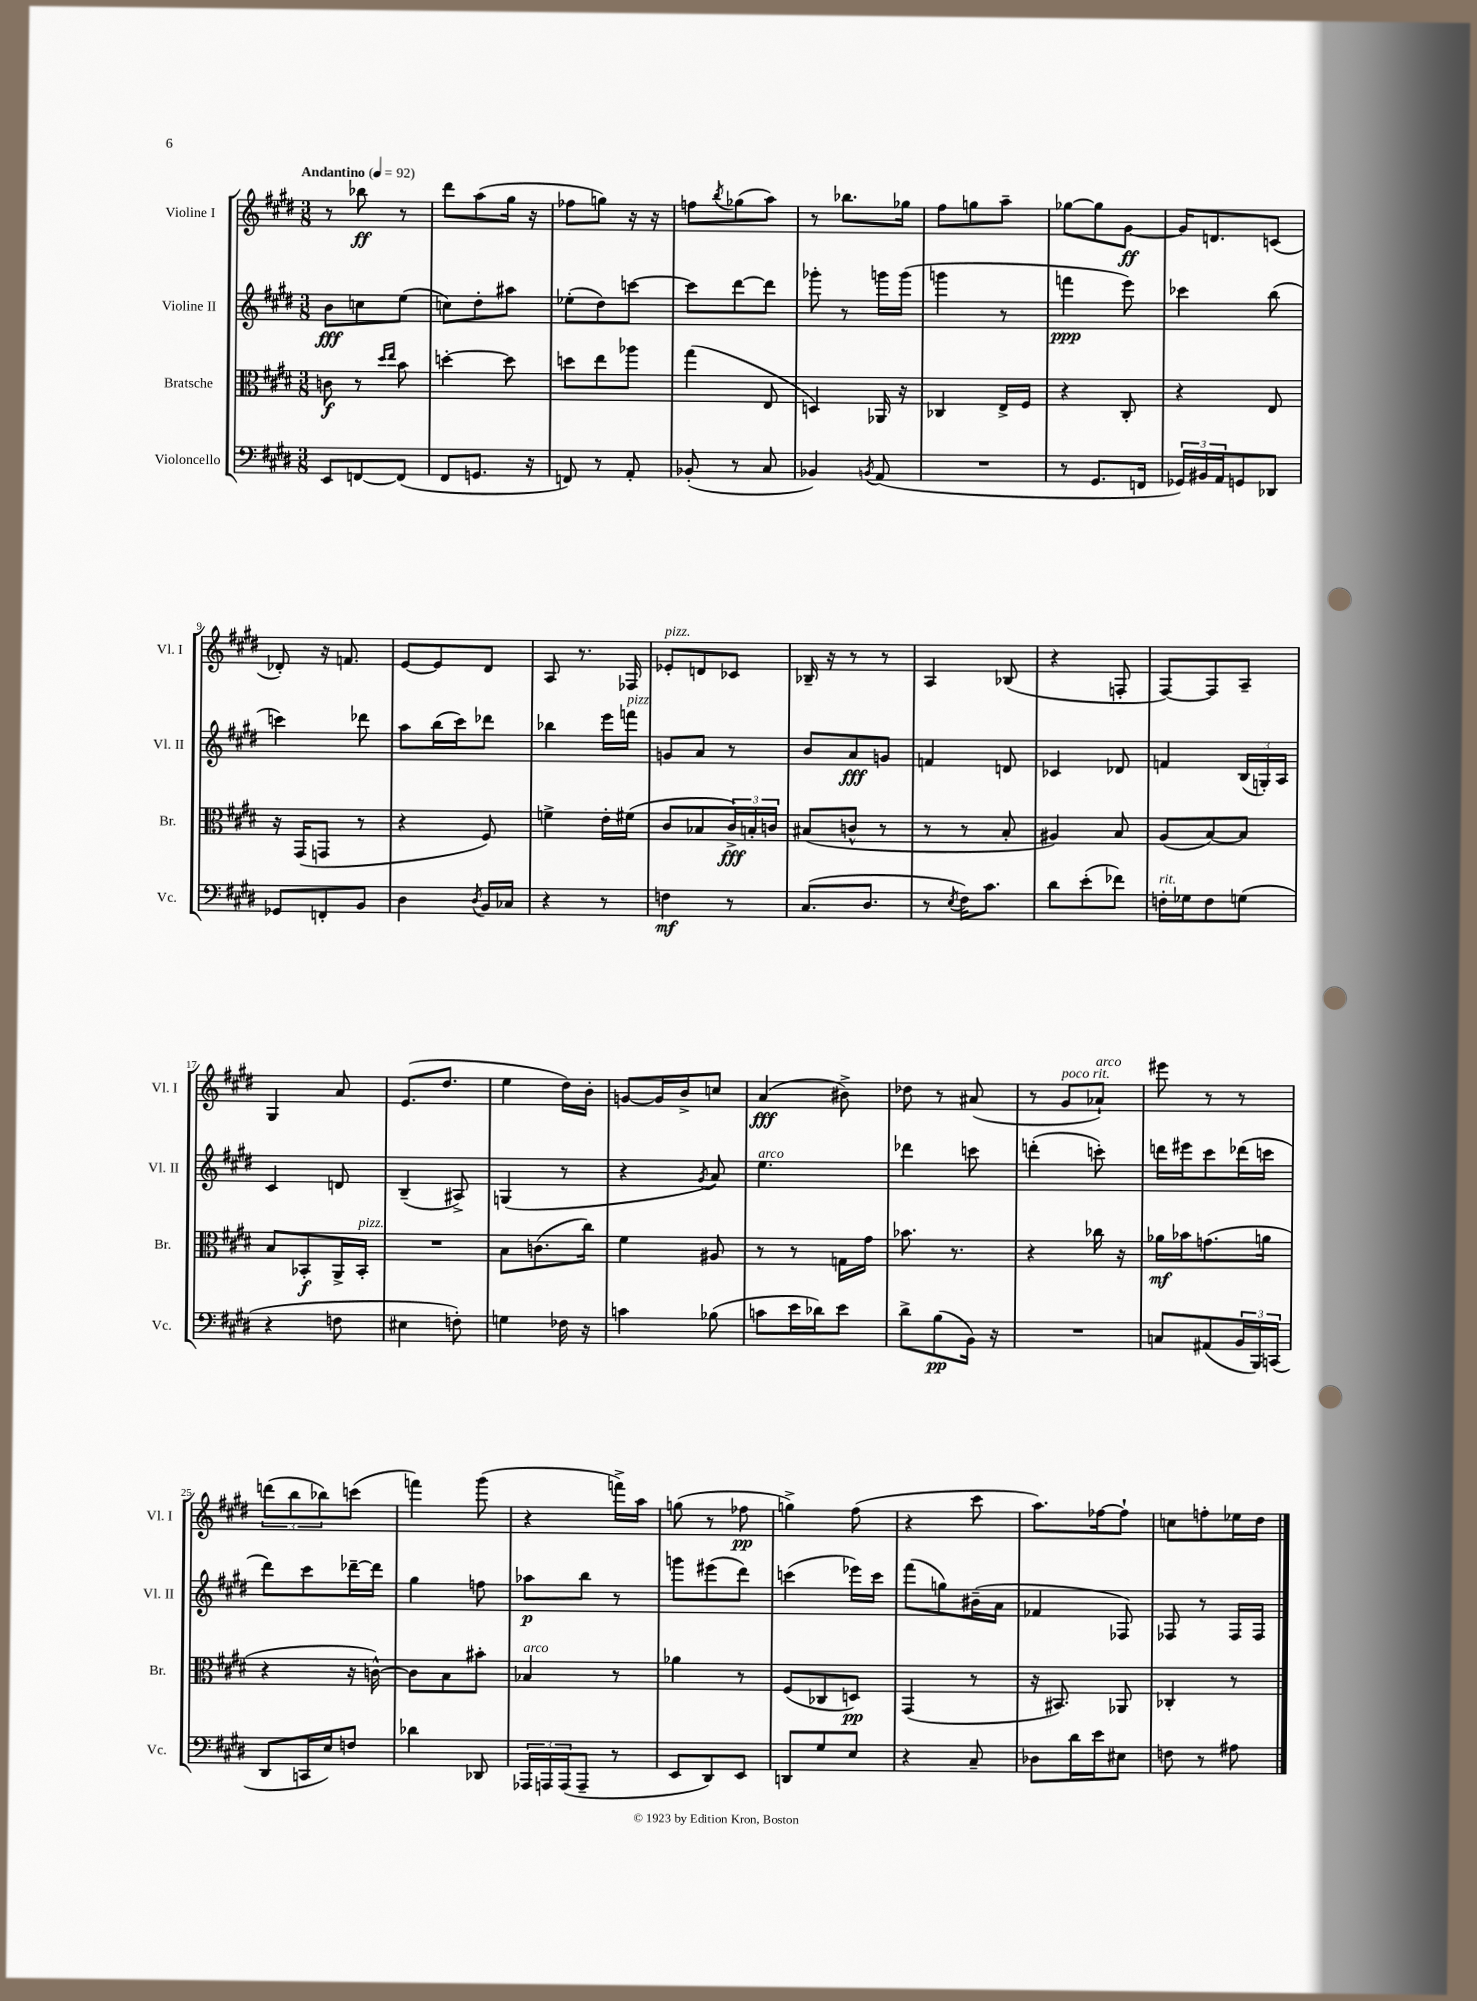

**kern	**kern	**kern	**kern
*staff4	*staff3	*staff2	*staff1
*clefF4	*clefC3	*clefG2	*clefG2
*k[f#c#g#d#]	*k[f#c#g#d#]	*k[f#c#g#d#]	*k[f#c#g#d#]
*M3/8	*M3/8	*M3/8	*M3/8
*MM92	*MM92	*MM92	*MM92
8EE/L	8c\	8b\L	8r
[8FF/	8r	8cc\	8bb-\
.	16qqdd#/LL	.	.
.	16qqee/JJ	.	.
(8FF/]J	8b\	(8ee\J	8r
=	=	=	=
8FF#/L	[4dd'\	8cc\L)	8ddd#\L
8.GG/J	.	8dd#'\	(8aa\
.	8dd\]	8aa#\J	16gg#\Jk
16r	.	.	16r
=	=	=	=
8FF/)	8dd\L	(8ee-'\L	8ff-\L
8r	8ee\	8dd#\)	8gg\J)
8AA'/	8aa-\J	[8ccc\J	16r
.	.	.	16r
=	=	=	=
(8BB-'/	(4gg#\	8ccc\]L	8ff\L
.	.	.	8qbb/
8r	.	[8ddd#\	(8gg-\
8C#/	8E/	8ddd#\]J	8aa\J)
=	=	=	=
4BB-/)	4D/)	8ggg-'\	8r
.	.	8r	8.bb-\L
8qBB/	.	.	.
(8AA/	16AA-/	16ggg\LL	.
.	16r	(16ggg\JJ	16gg-\Jk
=	=	=	=
4.r	4C-/	4ggg\	8ff#\L
.	.	.	8gg\
.	16E^/LL	8r	8aa~\J
.	16F#/JJ	.	.
=	=	=	=
8r	4r	4fff\	[8gg-\L
8.GG#/L	.	.	8gg-\]
.	8C#'/	8eee\)	[8g#\J
16FF/Jk	.	.	.
=	=	=	=
24GG-/LL)	4r	4ccc-\	16g#/]LK
24BB#/	.	.	.
.	.	.	8.d/
24AA/J	.	.	.
8GG/	.	.	.
8DD-/J	8E/	(8bb\	(8c/J
=	=	=	=
8GG-/L	16r	4ccc\)	8d-'/)
.	(16GG#/LK	.	.
8FF'/	8GG/J	.	16r
.	.	.	8.f/
8BB/J	8r	8ddd-\	.
=	=	=	=
4D#\	4r	8aa\L	[8e/L
.	.	(16bb\L	8e/]
.	.	16ccc#\J)	.
8qD#/	.	.	.
16BB/LL	8F#/)	8ddd-\J	8d#/J
16C-/JJ	.	.	.
=	=	=	=
4r	4f^\	4bb-\	8A/
.	.	.	8.r
8r	16e'\LL	16eee\LL	.
.	(16f#\JJ	16fff\JJ	16F-/
=	=	=	=
4F\	8c#/L	8g/L	8e-'/L
.	8B-/	8a/J	8d/
8r	24c#^/L)	8r	8c-/J
.	24B'/	.	.
.	24c/JJ	.	.
=	=	=	=
(8.C#/L	(8B#/L	8b/L	16B-~/
.	.	.	16r
.	8c^^/J	8a/	8r
8.D#/J	.	.	.
.	8r	8g/J	8r
=	=	=	=
8r	8r	4f/	4A/
8qE/	.	.	.
16F#\LK)	8r	.	.
8.c#\J	.	.	.
.	8B'/	8d/	(8B-/
=	=	=	=
8d#\L	4A#/)	4c-/	4r
(8e'\	.	.	.
8f-\J)	8B/	8d-/	8F'/
=	=	=	=
16F'\LL	(8A/L	4f/	[8F#/L)
16G-\J	.	.	.
8F\	[8B/)	.	8F#/]
(8G\J	8B/]J	(24B/LL	8A~/J
.	.	24G'/)	.
.	.	24A/JJ	.
=	=	=	=
4r	8B/L	4c#/	4G#/
.	8BB-'/	.	.
8F\	16AA^/L	8d/	8a/
.	16BB-'/JJ	.	.
=	=	=	=
4E#\	4.r	(4B~/	(8.e/L
.	.	.	8.dd#/J
8F'\)	.	8A#^/)	.
=	=	=	=
4G\	8B\L	(4G/	4ee\
.	(8.c\	.	.
16F-\	.	8r	16dd#\LL)
16r	16cc#\Jk)	.	16b'\JJ
=	=	=	=
4c\	4f#\	4r	[8g/L
.	.	.	16g/]L
.	.	.	16b^/J
.	.	8qg#/	.
(8B-\	8A#/	8a/)	8cc/J
=	=	=	=
8c\L	8r	4.ee\	(4a/
16e\L	8r	.	.
16d-\J)	.	.	.
8e\J	16G\LL	.	8b#^\)
.	16g#\JJ	.	.
=	=	=	=
8d#^\L	8.b-\	4ddd-\	8dd-\
(8B\	.	.	8r
.	8.r	.	.
16BB\Jk)	.	8ccc\	(8a#/
16r	.	.	.
=	=	=	=
4.r	4r	(4ddd'\	8r
.	.	.	8g#/L
.	16cc-\	8ccc'\)	8a-`/J)
.	16r	.	.
=	=	=	=
8C/L	16a-\LL	16ddd\LL	8eee#\
.	16b-\J	16eee#\J	.
(8AA#/	(8.g\	8ccc#\	8r
24BB/L	.	(16ddd-\L	8r
24BBB/)	.	.	.
.	16a\Jk	16ccc\JJ	.
(24CC/JJ	.	.	.
=	=	=	=
8DD#/L	4r	8ddd#\L)	(12ddd\L
.	.	.	12bb\
16CC/L	.	8ccc#\	.
.	.	.	12bb-\)
16E/J)	.	.	.
8F/J	16r	[16ddd-~\L	(8ccc\J
.	[16c^^\)	16ddd-\]JJ	.
=	=	=	=
4d-\	8c\]L	4gg#\	4fff\)
.	8B\	.	.
8DD-/	8b#'\J	8ff\	(8ggg#\
=	=	=	=
24AAA-/LL	4B-/	8aa-\L	4r
24AAA/	.	.	.
(24AAA/J	.	.	.
8AAA~/J	.	8bb\J	.
8r	8r	8r	16fff^\LL)
.	.	.	16aa\JJ
=	=	=	=
8EE/L	4a-\	8ggg\L	(8gg\
8DD#/)	.	(8eee#\	8r
8EE/J	8r	8ddd#\J)	8ff-\
=	=	=	=
8DD/L	(8F#/L	(4ccc\	4gg^\)
8G#/	8C-/	.	.
8E/J	8D/J)	16eee-\LL)	(8ff#\
.	.	16ccc\JJ	.
=	=	=	=
4r	(4GG#/	(8fff#\L	4r
.	.	8gg\)	.
8C#~/	8r	(16b#~\L	8ccc#\
.	.	16a\JJ	.
=	=	=	=
8D-\L	16r	4f-/	8.aa\L)
.	8.BB#/)	.	.
16d#\L	.	.	.
16e\J	.	.	[16ff-\k
8E#\J	8AA-/	8F-/)	8ff-`\]J
=	=	=	=
8F\	4C-'/	8F-/	8cc\L
8r	.	8r	8ff'\
8A#\	8r	16F-/LL	16ee-\L
.	.	16F-/JJ	16dd#\JJ
==	==	==	==
*-	*-	*-	*-
